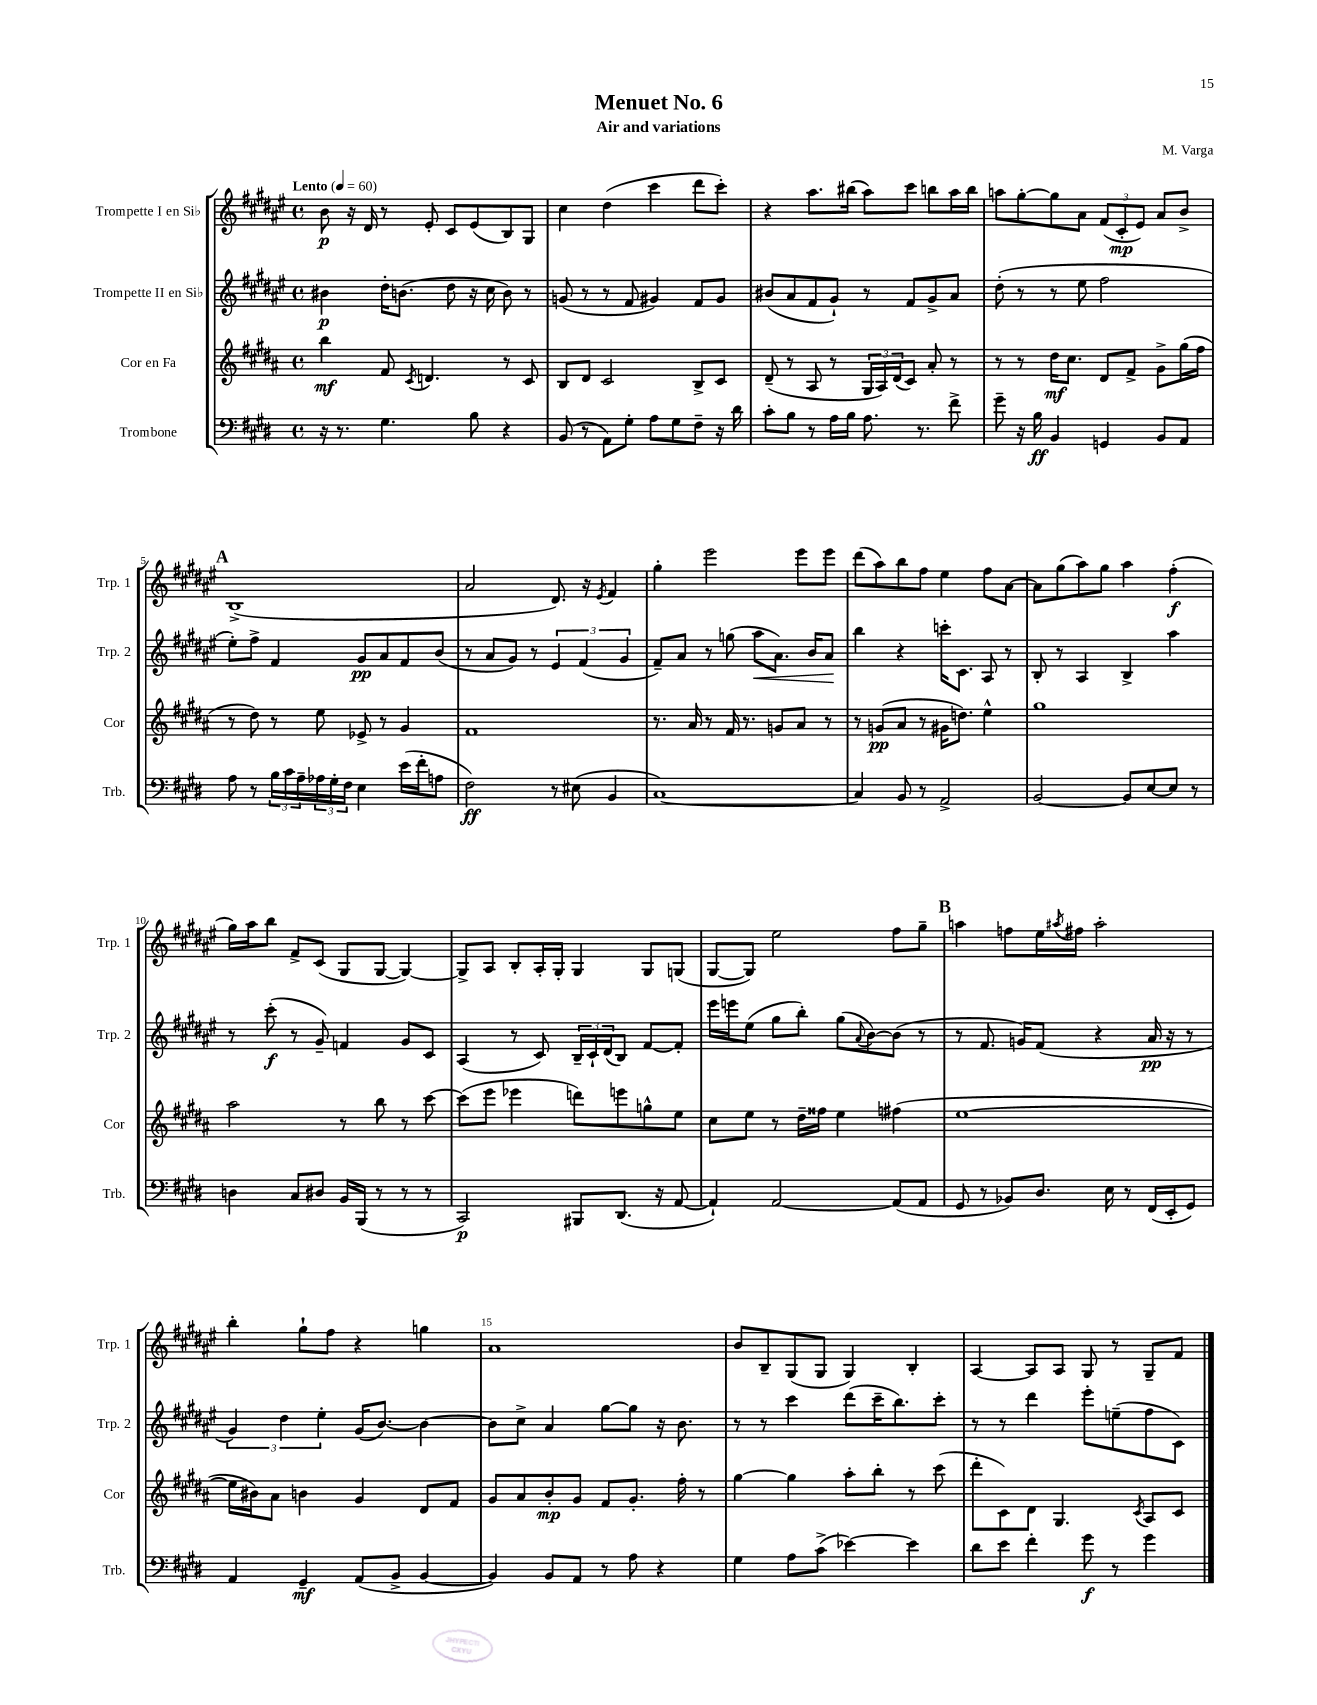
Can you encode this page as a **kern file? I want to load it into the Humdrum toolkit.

**kern	**dynam	**kern	**dynam	**kern	**dynam	**kern	**dynam
*part4	*part4	*part3	*part3	*part2	*part2	*part1	*part1
*staff4	*staff4	*staff3	*staff3	*staff2	*staff2	*staff1	*staff1
*I"Trombone	*	*I"Cor en Fa	*	*I"Trompette II en Si♭	*	*I"Trompette I en Si♭	*
*I'Trb.	*	*I'Cor	*	*I'Trp. 2	*	*I'Trp. 1	*
*clefF4	*	*clefG2	*	*clefG2	*	*clefG2	*
*k[f#c#g#d#]	*	*k[f#c#g#d#a#]	*	*k[f#c#g#d#a#e#]	*	*k[f#c#g#d#a#e#]	*
*M4/4	*	*M4/4	*	*M4/4	*	*M4/4	*
*met(c)	*	*met(c)	*	*met(c)	*	*met(c)	*
*MM60	*	*MM60	*	*MM60	*	*MM60	*
=1	=1	=1	=1	=1	=1	=1	=1
!	!	!	!	!	!	!LO:TX:a:B:t=Lento	!
16r	.	4bb\	mf	4b#X\	p	8b\	p
8.r	.	.	.	.	.	.	.
.	.	.	.	.	.	16r	.
.	.	.	.	.	.	16d#/	.
4.G#\	.	8f#/	.	16dd#'\KL	.	8r	.
.	.	.	.	(8.bn\J	.	.	.
.	.	8qc#/	.	.	.	.	.
.	.	4.dn/	.	.	.	8e#'/	.
.	.	.	.	8dd#\	.	8c#/L	.
8B\	.	.	.	16r	.	(8e#/	.
.	.	.	.	16cc#\	.	.	.
4r	.	8r	.	8b\)	.	8B/)	.
.	.	8c#/	.	8r	.	8G#/J	.
=2	=2	=2	=2	=2	=2	=2	=2
(8BB/	.	8B/L	.	(8gn/	.	4cc#\	.
8r	.	8d#/J	.	8r	.	.	.
8AA\L)	.	2c#/	.	8r	.	(4dd#\	.
8G#'\J	.	.	.	8f#/	.	.	.
8A\L	.	.	.	4g#X/)	.	4ccc#\	.
8G#\	.	.	.	.	.	.	.
8F#~\J	.	8B^/L	.	8f#/L	.	8ddd#\L	.
16r	.	8c#/J	.	8g#/J	.	8ccc#'\J)	.
16d#\	.	.	.	.	.	.	.
=3	=3	=3	=3	=3	=3	=3	=3
8c#'\L	.	(8d#~/	.	(8b#X/L	.	4r	.
8B\J	.	8r	.	8a#/	.	.	.
8r	.	8A#/	.	8f#/	.	8.aa#\L	.
16A\LL	.	8r	.	8g#`/J)	.	.	.
16B\JJ	.	.	.	.	.	(16bb#X\Jk	.
8.A\	.	24G#/LL	.	8r	.	8aa#\L)	.
.	.	24A#/)	.	.	.	.	.
.	.	(24d#/J	.	.	.	.	.
.	.	8c#/J)	.	8f#/L	.	8ccc#\J	.
8.r	.	.	.	.	.	.	.
.	.	8a#'/	.	8g#^/	.	8bbn\L	.
8f#^\	.	8r	.	8a#/J	.	16aa#\L	.
.	.	.	.	.	.	16bb\JJ	.
=4	=4	=4	=4	=4	=4	=4	=4
8g#~\	.	8r	.	(8dd#'\	.	8aan\L	.
16r	.	8r	.	8r	.	[8gg#'\	.
16B\	ff	.	.	.	.	.	.
4BB/	.	16dd#\KL	mf	8r	.	8gg#\]	.
.	.	8.cc#\J	.	.	.	.	.
.	.	.	.	8ee#\	.	8a#\J	.
4GGn/	.	8d#/L	.	2ff#\	.	(12f#/L	.
.	.	.	.	.	.	12c#'/	mp
.	.	8f#^/J	.	.	.	.	.
.	.	.	.	.	.	12e#/J)	.
8BB/L	.	8g#^\L	.	.	.	8a#/L	.
8AA/J	.	(16gg#\L	.	.	.	8b^/J	.
.	.	16ff#\JJ	.	.	.	.	.
!!LO:LB:g=z
!!LO:REH:place=s1:t=A
=5	=5	=5	=5	=5	=5	=5	=5
8A\	.	8r	.	8ee#'\L)	.	(1B^	.
8r	.	8dd#\)	.	8ff#^\J	.	.	.
24B\LL	.	8r	.	4f#/	.	.	.
24c#\	.	.	.	.	.	.	.
24A~\	.	.	.	.	.	.	.
24A-X\	.	8ee\	.	.	.	.	.
24G#'\	.	.	.	.	.	.	.
24F#\JJ	.	.	.	.	.	.	.
4E\	.	8e-X^/	.	8g#/L	pp	.	.
.	.	8r	.	8a#/	.	.	.
(16e\LL	.	4g#/	.	8f#/	.	.	.
16f#'\J	.	.	.	.	.	.	.
8An\J	.	.	.	(8b/J	.	.	.
=6	=6	=6	=6	=6	=6	=6	=6
2F#\)	ff	1f#	.	8r	.	2a#/	.
.	.	.	.	8a#/L	.	.	.
.	.	.	.	8g#/J)	.	.	.
.	.	.	.	8r	.	.	.
8r	.	.	.	6e#/	.	8.d#/)	.
(8E#X\	.	.	.	.	.	.	.
.	.	.	.	(6f#/	.	.	.
.	.	.	.	.	.	16r	.
.	.	.	.	.	.	8qe#/	.
4BB/	.	.	.	.	.	4f#/	.
.	.	.	.	6g#/	.	.	.
=7	=7	=7	=7	=7	=7	=7	=7
[1C#)	.	8.r	.	8f#~/L)	.	4gg#'\	.
.	.	.	.	8a#/J	.	.	.
.	.	16a#/	.	.	.	.	.
.	.	8r	.	8r	.	2eee#\	.
.	.	16f#/	.	(8ggn\	.	.	.
.	.	8.r	.	.	.	.	.
!	!	!	!	!	!LO:HP:b	!	!
.	.	.	.	8aa#\L	<	.	.
.	.	8gn/L	.	8.a#\J)	.	.	.
.	.	8a#/J	.	.	.	8eee#\L	.
.	.	.	.	16b/KL	.	.	.
.	.	8r	.	8a#/J	.	8eee#\J	.
.	.	.	.	.	[	.	.
=8	=8	=8	=8	=8	=8	=8	=8
4C#/]	.	8r	.	4bb\	.	(8ddd#\L	.
.	.	(8gn/L	pp	.	.	8aa#\)	.
8BB/	.	8a#/J	.	4r	.	8bb\	.
8r	.	8r	.	.	.	8ff#\J	.
2AA^/	.	16g#X\KL	.	16cccn'\KL	.	4ee#\	.
.	.	8.ddn\J)	.	8.c#\J	.	.	.
.	.	4ee^^\	.	8A#/	.	8ff#\L	.
.	.	.	.	8r	.	[8a#\J	.
=9	=9	=9	=9	=9	=9	=9	=9
[2BB/	.	1gg#	.	8B'/	.	8a#\L]	.
.	.	.	.	8r	.	(8gg#\	.
.	.	.	.	4A#/	.	8aa#\)	.
.	.	.	.	.	.	8gg#\J	.
8BB/L]	.	.	.	4B^/	.	4aa#\	.
[8E/	.	.	.	.	.	.	.
8E/J]	.	.	.	4aa#\	.	(4ff#'\	f
8r	.	.	.	.	.	.	.
!!LO:LB:g=z
=10	=10	=10	=10	=10	=10	=10	=10
4Dn\	.	2aa#\	.	8r	.	16gg#\LL)	.
.	.	.	.	.	.	16aa#\J	.
.	.	.	.	(8ccc#'\	f	8bb\J	.
8C#/L	.	.	.	8r	.	8f#^/L	.
8D#X/J	.	.	.	8g#~/)	.	(8c#/J	.
16BB/LL	.	8r	.	4fn/	.	8G#/L	.
(16BBB/JJ	.	.	.	.	.	.	.
8r	.	8bb\	.	.	.	[8G#/J	.
8r	.	8r	.	8g#/L	.	4G#/_)	.
8r	.	[8ccc#\	.	8c#/J	.	.	.
=11	=11	=11	=11	=11	=11	=11	=11
2CC#/)	p	(8ccc#\L]	.	(4A#/	.	8G#^/L]	.
.	.	8eee\J	.	.	.	8A#/J	.
.	.	4eee-X\	.	8r	.	8B'/L	.
.	.	.	.	8c#/)	.	16A#'/L	.
.	.	.	.	.	.	16G#'/JJ	.
8BBB#X/L	.	8dddn\L)	.	24B~/LL	.	4G#/	.
.	.	.	.	24c#`/	.	.	.
.	.	.	.	(24d#/J	.	.	.
(8.DD#/J	.	8eeen\	.	8B/J)	.	.	.
.	.	8ggn^^\	.	[8f#/L	.	8G#/L	.
16r	.	.	.	.	.	.	.
[8AA/	.	8ee\J	.	8f#'/J]	.	(8Gn/J	.
=12	=12	=12	=12	=12	=12	=12	=12
4AA`/])	.	8cc#\L	.	16eee#\LL	.	[8G#/L	.
.	.	.	.	16eeen\J	.	.	.
.	.	8ee\J	.	(8ee#\J	.	8G#/J])	.
[2AA/	.	8r	.	8gg#\L	.	2ee#\	.
.	.	16dd#~\LL	.	8bb'\J)	.	.	.
.	.	16ff##X\JJ	.	.	.	.	.
.	.	4ee\	.	(8gg#\L	.	.	.
.	.	.	.	8qqa#/	.	.	.
.	.	.	.	[8b\)	.	.	.
(8AA/L]	.	(4ff#X\	.	(8b\J]	.	8ff#\L	.
8AA/J	.	.	.	8r	.	8gg#~\J	.
!!LO:REH:place=s1:t=B
=13	=13	=13	=13	=13	=13	=13	=13
8GG#/	.	[1ee	.	8r	.	4aan\	.
8r	.	.	.	8.f#/	.	.	.
8BB-X/L)	.	.	.	.	.	8ffn\L	.
.	.	.	.	16gn/KL)	.	.	.
8.D#/J	.	.	.	(8f#/J	.	16ee#\L	.
.	.	.	.	.	.	8qaa#X/	.
.	.	.	.	.	.	16ff#X\JJ	.
.	.	.	.	4r	.	2aa#'\	.
16E\	.	.	.	.	.	.	.
8r	.	.	.	.	.	.	.
(16FF#/LL	.	.	.	16a#/	pp	.	.
16EE'/J	.	.	.	16r	.	.	.
8GG#/J)	.	.	.	8r	.	.	.
!!LO:LB:g=z
=14	=14	=14	=14	=14	=14	=14	=14
4AA/	.	16ee\LL]	.	6g#/)	.	4bb'\	.
.	.	16b#X\J)	.	.	.	.	.
.	.	8a#\J	.	.	.	.	.
.	.	.	.	6dd#\	.	.	.
4GG#~/	mf	4bn\	.	.	.	8gg#`\L	.
.	.	.	.	6ee#'\	.	.	.
.	.	.	.	.	.	8ff#\J	.
(8AA/L	.	4g#/	.	(16g#/KL	.	4r	.
.	.	.	.	[8.b/J)	.	.	.
8BB^/J	.	.	.	.	.	.	.
[4BB/	.	8d#/L	.	4b\_	.	4ggn\	.
.	.	8f#/J	.	.	.	.	.
=15	=15	=15	=15	=15	=15	=15	=15
4BB/])	.	8g#/L	.	8b\L]	.	1a#	.
.	.	8a#/	.	8cc#^\J	.	.	.
8BB/L	.	8b'/	mp	4a#/	.	.	.
8AA/J	.	8g#/J	.	.	.	.	.
8r	.	8f#/L	.	[8gg#\L	.	.	.
8A\	.	8.g#'/J	.	8gg#\J]	.	.	.
4r	.	.	.	16r	.	.	.
.	.	16ff#'\	.	8.b\	.	.	.
.	.	8r	.	.	.	.	.
=16	=16	=16	=16	=16	=16	=16	=16
4G#\	.	[4gg#\	.	8r	.	8b/L	.
.	.	.	.	8r	.	8B~/	.
8A\L	.	4gg#\]	.	4ccc#\	.	(8G#/	.
(8c#^\J	.	.	.	.	.	8G#/J	.
[4e-X\)	.	8aa#'\L	.	(8ddd#\L	.	4G#/)	.
.	.	8bb'\J	.	16ccc#~\K	.	.	.
.	.	.	.	8.bb\)	.	.	.
4e-\]	.	8r	.	.	.	4B'/	.
.	.	(8ccc#\	.	8ccc#'\J	.	.	.
=17	=17	=17	=17	=17	=17	=17	=17
8d#\L	.	8ddd#'\L	.	8r	.	[4A#/	.
8e\J	.	8c#\)	.	8r	.	.	.
4f#'\	.	8d#\J	.	4ddd#\	.	8A#/L]	.
.	.	4.G#/	.	.	.	8A#/J	.
8g#\	f	.	.	8eee#'\L	.	8G#/	.
8r	.	.	.	(8een~\	.	8r	.
.	.	8qc#/	.	.	.	.	.
4g#\	.	8A#/L	.	8ff#\	.	8G#~/L	.
.	.	8c#/J	.	8c#\J)	.	8f#/J	.
==	==	==	==	==	==	==	==
*-	*-	*-	*-	*-	*-	*-	*-
